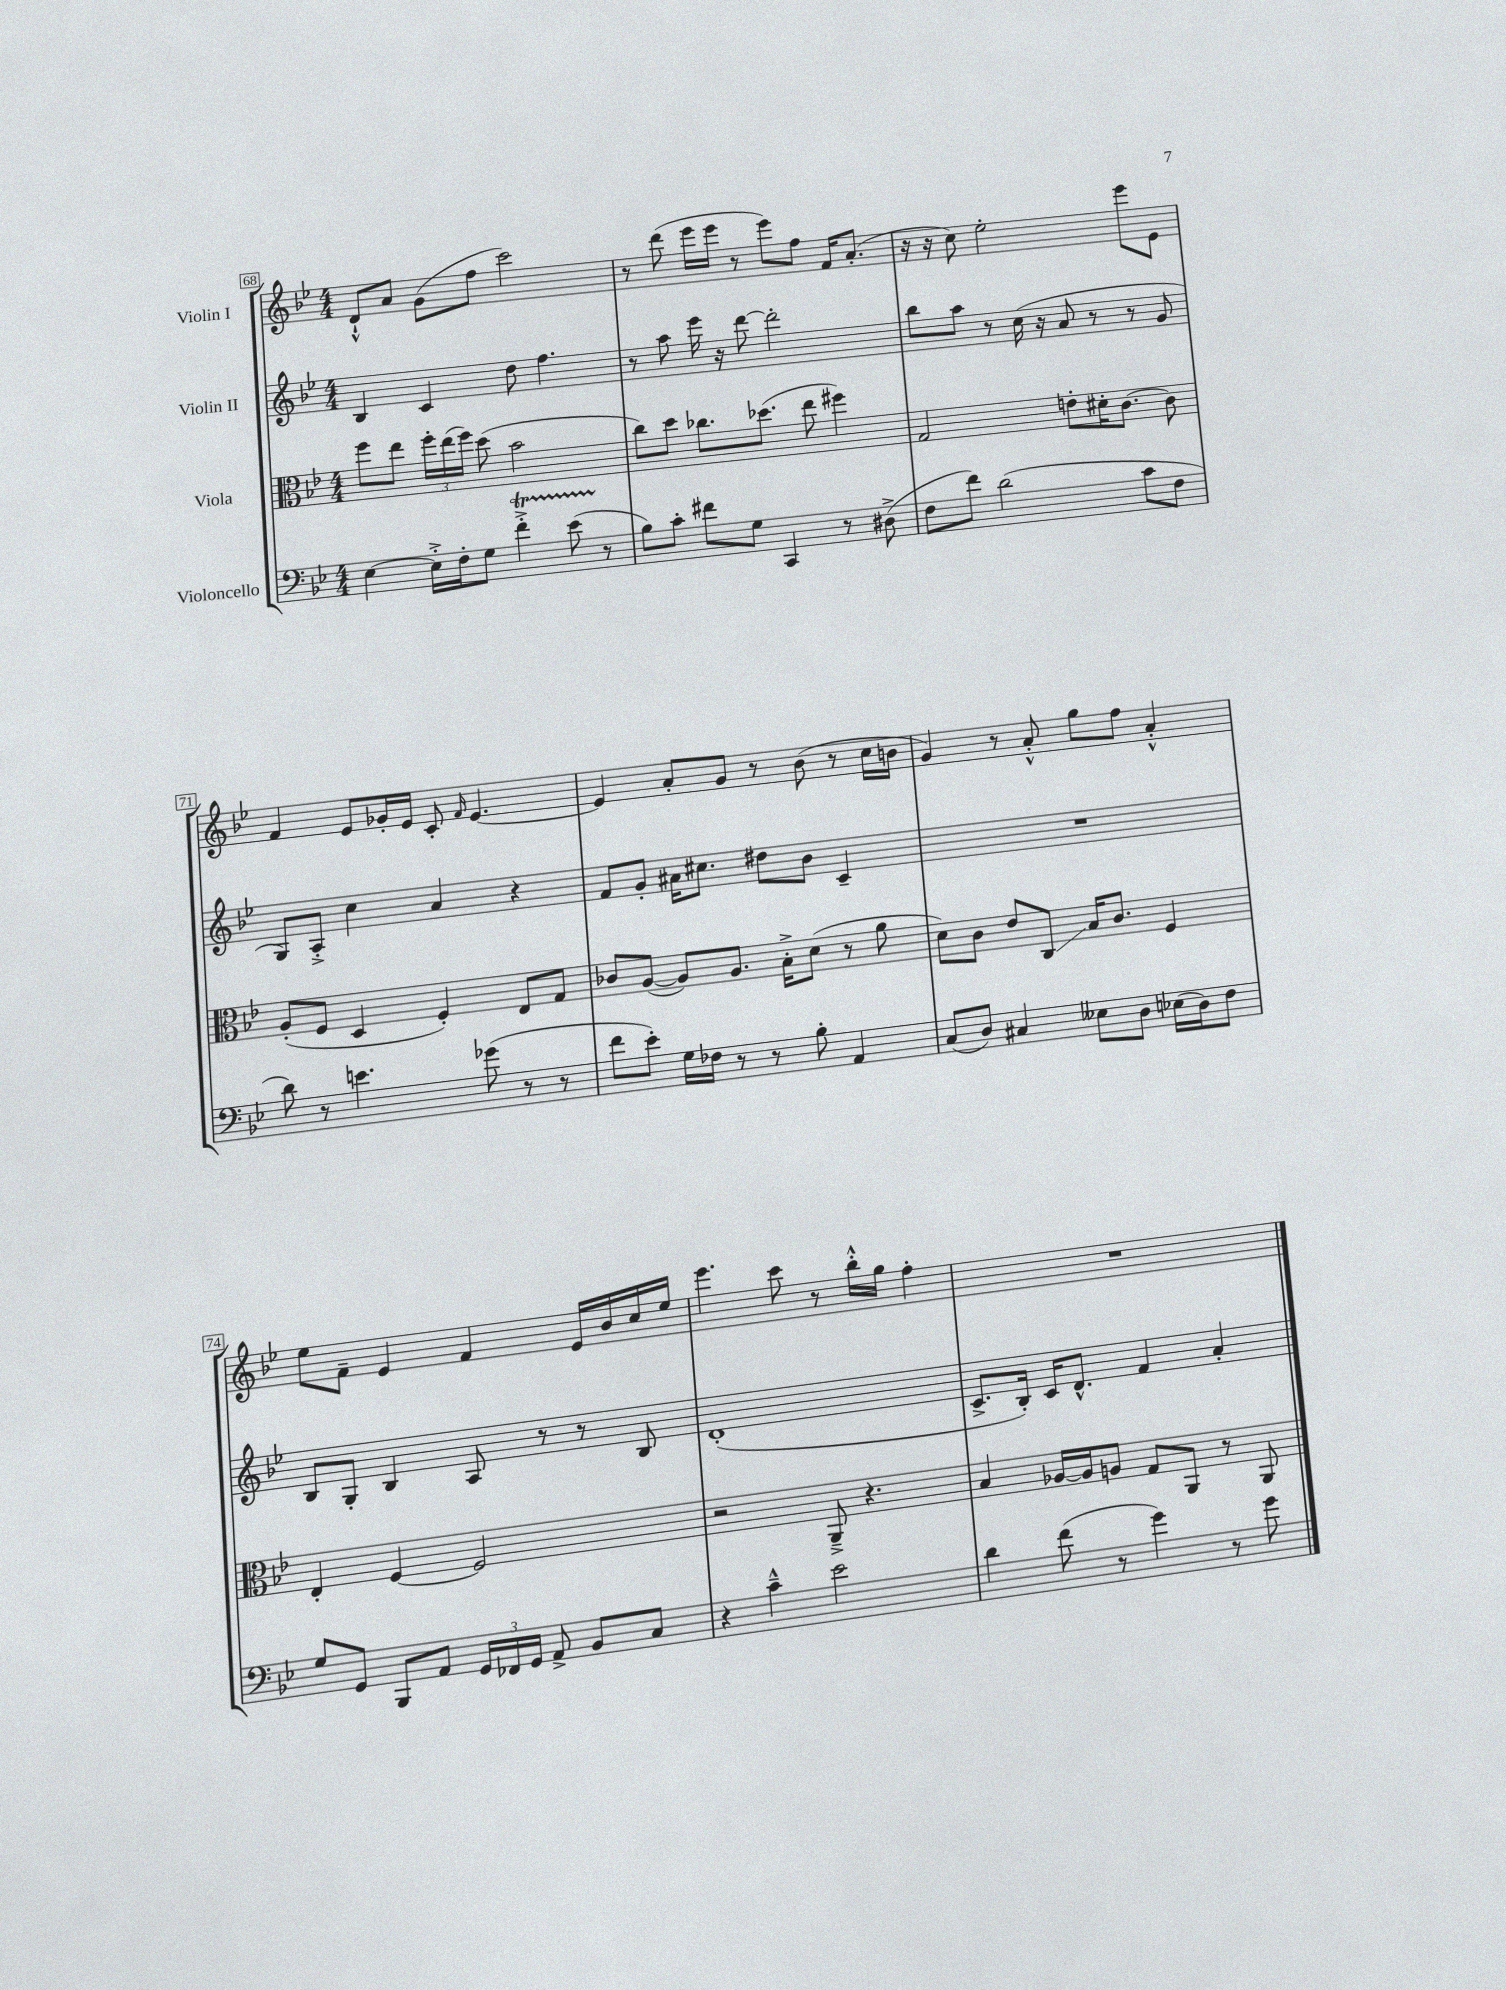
<<
\new StaffGroup <<
\new Staff = "s0" \with { instrumentName = "Violin I" } {
    \clef treble \key bes \major \numericTimeSignature \time 4/4
    \autoBeamOff d'8[-!-^ a'8] g'8[( f''8] c'''2) |
    r8 d'''8( ees'''16[ ees'''16] r8 ees'''8[) f''8] f'16[ a'8.]-.( |
    r16 r16 c''8) ees''2-. ees'''8[ ees'8] |
    f'4 ees'8[ ges'16-. ees'16] c'8-. \grace { f'16 } ees'4.~ |
    ees'4 a'8[-. g'8] r8 bes'8( r8 c''16[ b'16] |
    g'4) r8 a'8-.-^ g''8[ f''8] a'4-.-^ |
    ees''8[ f'8]-- ees'4 f'4 ees'16[ bes'16 c''16 ees''16] |
    ees'''4. c'''8 r8 bes''16[-.-^ g''16] f''4-. |
    R1 \bar "|." |
}
\new Staff = "s1" \with { instrumentName = "Violin II" } {
    \clef treble \key bes \major \numericTimeSignature \time 4/4
    \autoBeamOff bes4 c'4 d''8 f''4. |
    r8 a''8 ees'''16 r16 d'''8~ d'''2-. |
    bes''8[ a''8] r8 c''16( r16 a'8 r8 r8 g'8 |
    g8[) a8]-.-> c''4 a'4 r4 |
    f'8[ g'8]-. ais'16[ cis''8.] dis''8[ bes'8] c'4-- |
    R1 |
    bes8[ g8]-. bes4 a8 r8 r8 bes8 |
    d'1-.( |
    c'8.[-> bes16]-.) c'16[ d'8.]-^ f'4 a'4-. \bar "|." |
}
\new Staff = "s2" \with { instrumentName = "Viola" } {
    \clef alto \key bes \major \numericTimeSignature \time 4/4
    \autoBeamOff f''8[ ees''8] \tuplet 3/2 { f''16[-. ees''16( f''16]) } d''8( bes'2 |
    c''8[) d''8] ces''8.[ des''8.]( ees''8 fis''4) |
    g2 e'8[-. dis'16-. c'8.]~ c'8 |
    a8[-.( f8] d4 f4-.) ees8[ g8] |
    ces'8[ a8]~( a8[) a8.] bes16[-.-> d'8]( r8 a'8 |
    d'8[) c'8] ees'8[ c8]\glissando bes16[ c'8.] f4 |
    ees4-. f4~ f2 |
    r2 a,8---> r4. |
    bes4 aes16[~ aes16 a8] g8[ a,8] r8 a,8 \bar "|." |
}
\new Staff = "s3" \with { instrumentName = "Violoncello" } {
    \clef bass \key bes \major \numericTimeSignature \time 4/4
    \autoBeamOff ees4~ ees16[-.-> f16-. g8] f'4-.->\startTrillSpan ees'8( r8\stopTrillSpan |
    bes8[) c'8]-. fis'8[ g8] c,4 r8 dis8->( |
    f8[ f'8]) d'2( c'8[ f8] |
    d'8) r8 e'4. ges'8( r8 r8 |
    f'8[ ees'8]-.) g16[ fes16] r8 r8 bes8-. a,4 |
    c8[( d8]) cis4 eeses8[ d8] ees16[( d16) f8] |
    g8[ g,8] bes,,8[ a,8] \tuplet 3/2 { g,16[ fes,16 g,16] } a,8-> bes,8[ c8] |
    r4 c'4---^ ees'2 |
    d'4 f'8( r8 g'4) r8 g'8 \bar "|." |
}
>>
>>
\layout { \context { \Score currentBarNumber = #68 \override BarNumber.stencil = #(make-stencil-boxer 0.1 0.3 ly:text-interface::print) } }
